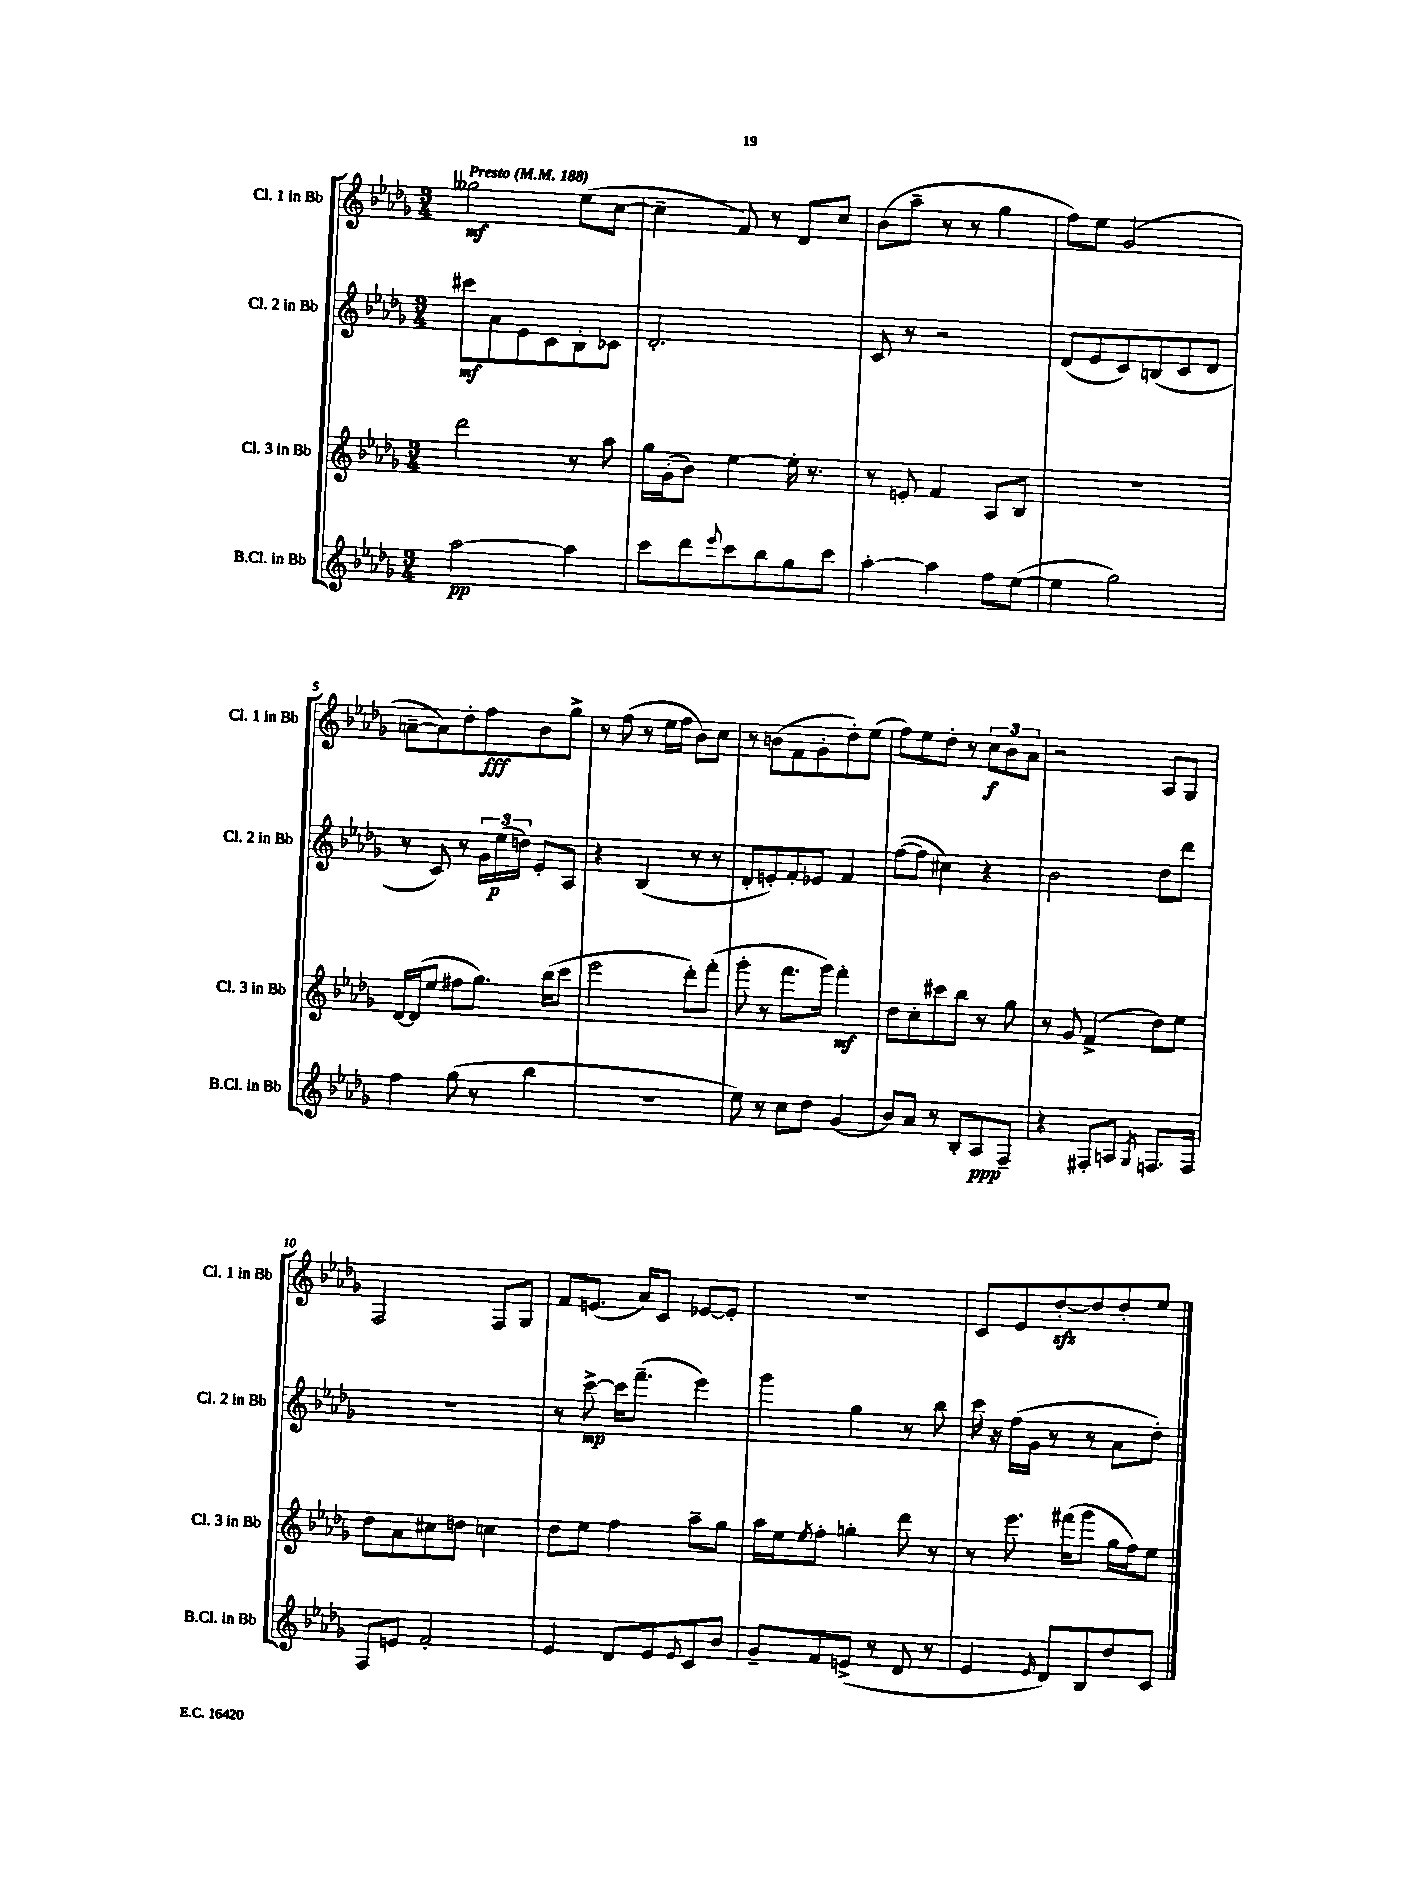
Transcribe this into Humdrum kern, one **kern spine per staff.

**kern	**dynam	**kern	**dynam	**kern	**dynam	**kern	**dynam
*part4	*part4	*part3	*part3	*part2	*part2	*part1	*part1
*staff4	*staff4	*staff3	*staff3	*staff2	*staff2	*staff1	*staff1
*I"B.Cl. in Bb	*	*I"Cl. 3 in Bb	*	*I"Cl. 2 in Bb	*	*I"Cl. 1 in Bb	*
*I'B.Cl. in Bb	*	*I'Cl. 3 in Bb	*	*I'Cl. 2 in Bb	*	*I'Cl. 1 in Bb	*
*clefG2	*	*clefG2	*	*clefG2	*	*clefG2	*
*k[b-e-a-d-g-]	*	*k[b-e-a-d-g-]	*	*k[b-e-a-d-g-]	*	*k[b-e-a-d-g-]	*
*M3/4	*	*M3/4	*	*M3/4	*	*M3/4	*
*MM188	*	*MM188	*	*MM188	*	*MM188	*
=1	=1	=1	=1	=1	=1	=1	=1
!	!	!	!	!	!	!LO:TX:a:B:t=Presto	!
[2aa-\	pp	2ddd-\	.	8ccc#X\L	mf	2gg--X\	mf
.	.	.	.	8a-\	.	.	.
.	.	.	.	8e-\	.	.	.
.	.	.	.	8c\	.	.	.
4aa-\]	.	8r	.	8B-'\	.	(8ee-\L	.
.	.	8aa-\	.	8c-X\J	.	[8cc\J	.
=2	=2	=2	=2	=2	=2	=2	=2
8ccc\L	.	16gg-\LL	.	2.d-'/	.	4cc~\]	.
.	.	(16g-'\J	.	.	.	.	.
8ddd-\	.	8b-\J)	.	.	.	.	.
8qqeee-/	.	.	.	.	.	.	.
8ccc\	.	[4ee-\	.	.	.	8f/)	.
8bb-\	.	.	.	.	.	8r	.
8gg-\	.	16ee-'\]	.	.	.	8d-/L	.
.	.	8.r	.	.	.	.	.
8ccc\J	.	.	.	.	.	8cc/J	.
=3	=3	=3	=3	=3	=3	=3	=3
[4aa-'\	.	8r	.	8c/	.	(8b-\L	.
.	.	8en'/	.	8r	.	8aa-~\J	.
4aa-\]	.	4f/	.	2r	.	8r	.
.	.	.	.	.	.	8r	.
8ff\L	.	8A-/L	.	.	.	4gg-\	.
([8ee-\J	.	8B-/J	.	.	.	.	.
=4	=4	=4	=4	=4	=4	=4	=4
4ee-\]	.	2.r	.	(8d-/L	.	8ff\L)	.
.	.	.	.	8e-/	.	8ee-\J	.
2gg-\)	.	.	.	8c/)	.	(2g-/	.
.	.	.	.	(8Bn/	.	.	.
.	.	.	.	8c/	.	.	.
.	.	.	.	8d-/J	.	.	.
!!LO:LB:g=z
=5	=5	=5	=5	=5	=5	=5	=5
4ff\	.	[16d-/LL	.	8r	.	[8an~\L	.
.	.	(16d-/J]	.	.	.	.	.
.	.	8ee-/J	.	8c/)	.	8a\])	.
(8gg-\	.	8ff#X\L	.	8r	.	8dd-'\	.
8r	.	8.gg-\J)	.	24g-\LL	.	8ff\	fff
.	.	.	.	(24ee-\	p	.	.
.	.	.	.	24ddn\JJ)	.	.	.
4bb-\	.	.	.	8e-'/L	.	8b-\	.
.	.	(16bb-\KL	.	.	.	.	.
.	.	8ccc\J	.	8A-/J	.	8gg-^\J	.
=6	=6	=6	=6	=6	=6	=6	=6
2.r	.	2eee-\	.	4r	.	8r	.
.	.	.	.	.	.	(8ff\	.
.	.	.	.	(4B-/	.	8r	.
.	.	.	.	.	.	16ee-\LL	.
.	.	.	.	.	.	16ff\JJ	.
.	.	8ddd-'\L)	.	8r	.	8b-\L)	.
.	.	(8fff'\J	.	8r	.	8cc\J	.
=7	=7	=7	=7	=7	=7	=7	=7
8ee-\)	.	8ggg-'\	.	8d-'/L	.	8r	.
8r	.	8r	.	8en'/)	.	(8bn\L	.
8cc\L	.	8.fff\L	.	8f'/	.	8f\	.
8dd-\J	.	.	.	8e-X/J	.	8g-'\	.
.	.	16ggg-\Jk)	.	.	.	.	.
(4g-/	.	4fff'\	mf	4f/	.	8dd-'\)	.
.	.	.	.	.	.	(8ee-\J	.
=8	=8	=8	=8	=8	=8	=8	=8
8b-/L)	.	8dd-\L	.	([8ff\L	.	8ff\L)	.
8a-/J	.	8cc'\	.	8ff\J]	.	8ee-\	.
8r	.	8ccc#X\	.	4cc#X\)	.	8dd-'\J	.
8B-'/L	.	8bb-\J	.	.	.	8r	.
8A-/	ppp	8r	.	4r	.	12cc\L	f
.	.	.	.	.	.	12b-\	.
8F~/J	.	8gg-\	.	.	.	.	.
.	.	.	.	.	.	12a-\J	.
=9	=9	=9	=9	=9	=9	=9	=9
4r	.	8r	.	2b-\	.	2r	.
.	.	8g-/	.	.	.	.	.
8F#X'/L	.	(4f^/	.	.	.	.	.
8An/J	.	.	.	.	.	.	.
8qG-/	.	.	.	.	.	.	.
8.Fn/L	.	8dd-\L)	.	8dd-\L	.	8A-/L	.
.	.	8ee-\J	.	8ddd-\J	.	8G-/J	.
16F/Jk	.	.	.	.	.	.	.
!!LO:LB:g=z
=10	=10	=10	=10	=10	=10	=10	=10
8F/L	.	8dd-\L	.	2.r	.	2F/	.
8en/J	.	8a-\	.	.	.	.	.
2f'/	.	8cc#X\	.	.	.	.	.
.	.	8ddn\J	.	.	.	.	.
.	.	4ccn\	.	.	.	8F/L	.
.	.	.	.	.	.	8G-/J	.
=11	=11	=11	=11	=11	=11	=11	=11
4e-/	.	8dd-\L	.	8r	.	8f/L	.
.	.	8ee-\J	.	[8ccc^\	mp	(8.en/J	.
8d-/L	.	4ff\	.	16ccc\KL]	.	.	.
.	.	.	.	(8.fff~\J	.	16a-/KL)	.
8e-/	.	.	.	.	.	8c/J	.
8qqe-/	.	.	.	.	.	.	.
8c/	.	8aa-~\L	.	4eee-\)	.	[8e-X/L	.
8b-/J	.	8gg-\J	.	.	.	8e-'/J]	.
=12	=12	=12	=12	=12	=12	=12	=12
8g-~/L	.	16aa-\LL	.	4ggg-\	.	2.r	.
.	.	16ee-\J	.	.	.	.	.
.	.	8qee-/	.	.	.	.	.
8f/	.	8ff'\J	.	.	.	.	.
(8en^/J	.	4ggn'\	.	4gg-\	.	.	.
8r	.	.	.	.	.	.	.
8d-/	.	8ddd-\	.	8r	.	.	.
8r	.	8r	.	8bb-\	.	.	.
=13	=13	=13	=13	=13	=13	=13	=13
4e-/	.	8r	.	16ccc\	.	8c/L	.
.	.	.	.	16r	.	.	.
.	.	8.eee-\	.	(16ff\LL	.	8e-/	.
.	.	.	.	16g-\JJ	.	.	.
16qqe-/	.	.	.	.	.	.	.
8d-/L)	.	.	.	8r	.	[8dd-zz'/	.
.	.	(16fff#X\KL	.	.	.	.	.
8B-/	.	8ggg-\J	.	8r	.	8dd-/]	.
8dd-/	.	16gg-\LL	.	8a-\L	.	8dd-'/	.
.	.	16ff\J)	.	.	.	.	.
8c/J	.	8ee-\J	.	8dd-'\J)	.	8ee-/J	.
==	==	==	==	==	==	==	==
*-	*-	*-	*-	*-	*-	*-	*-
